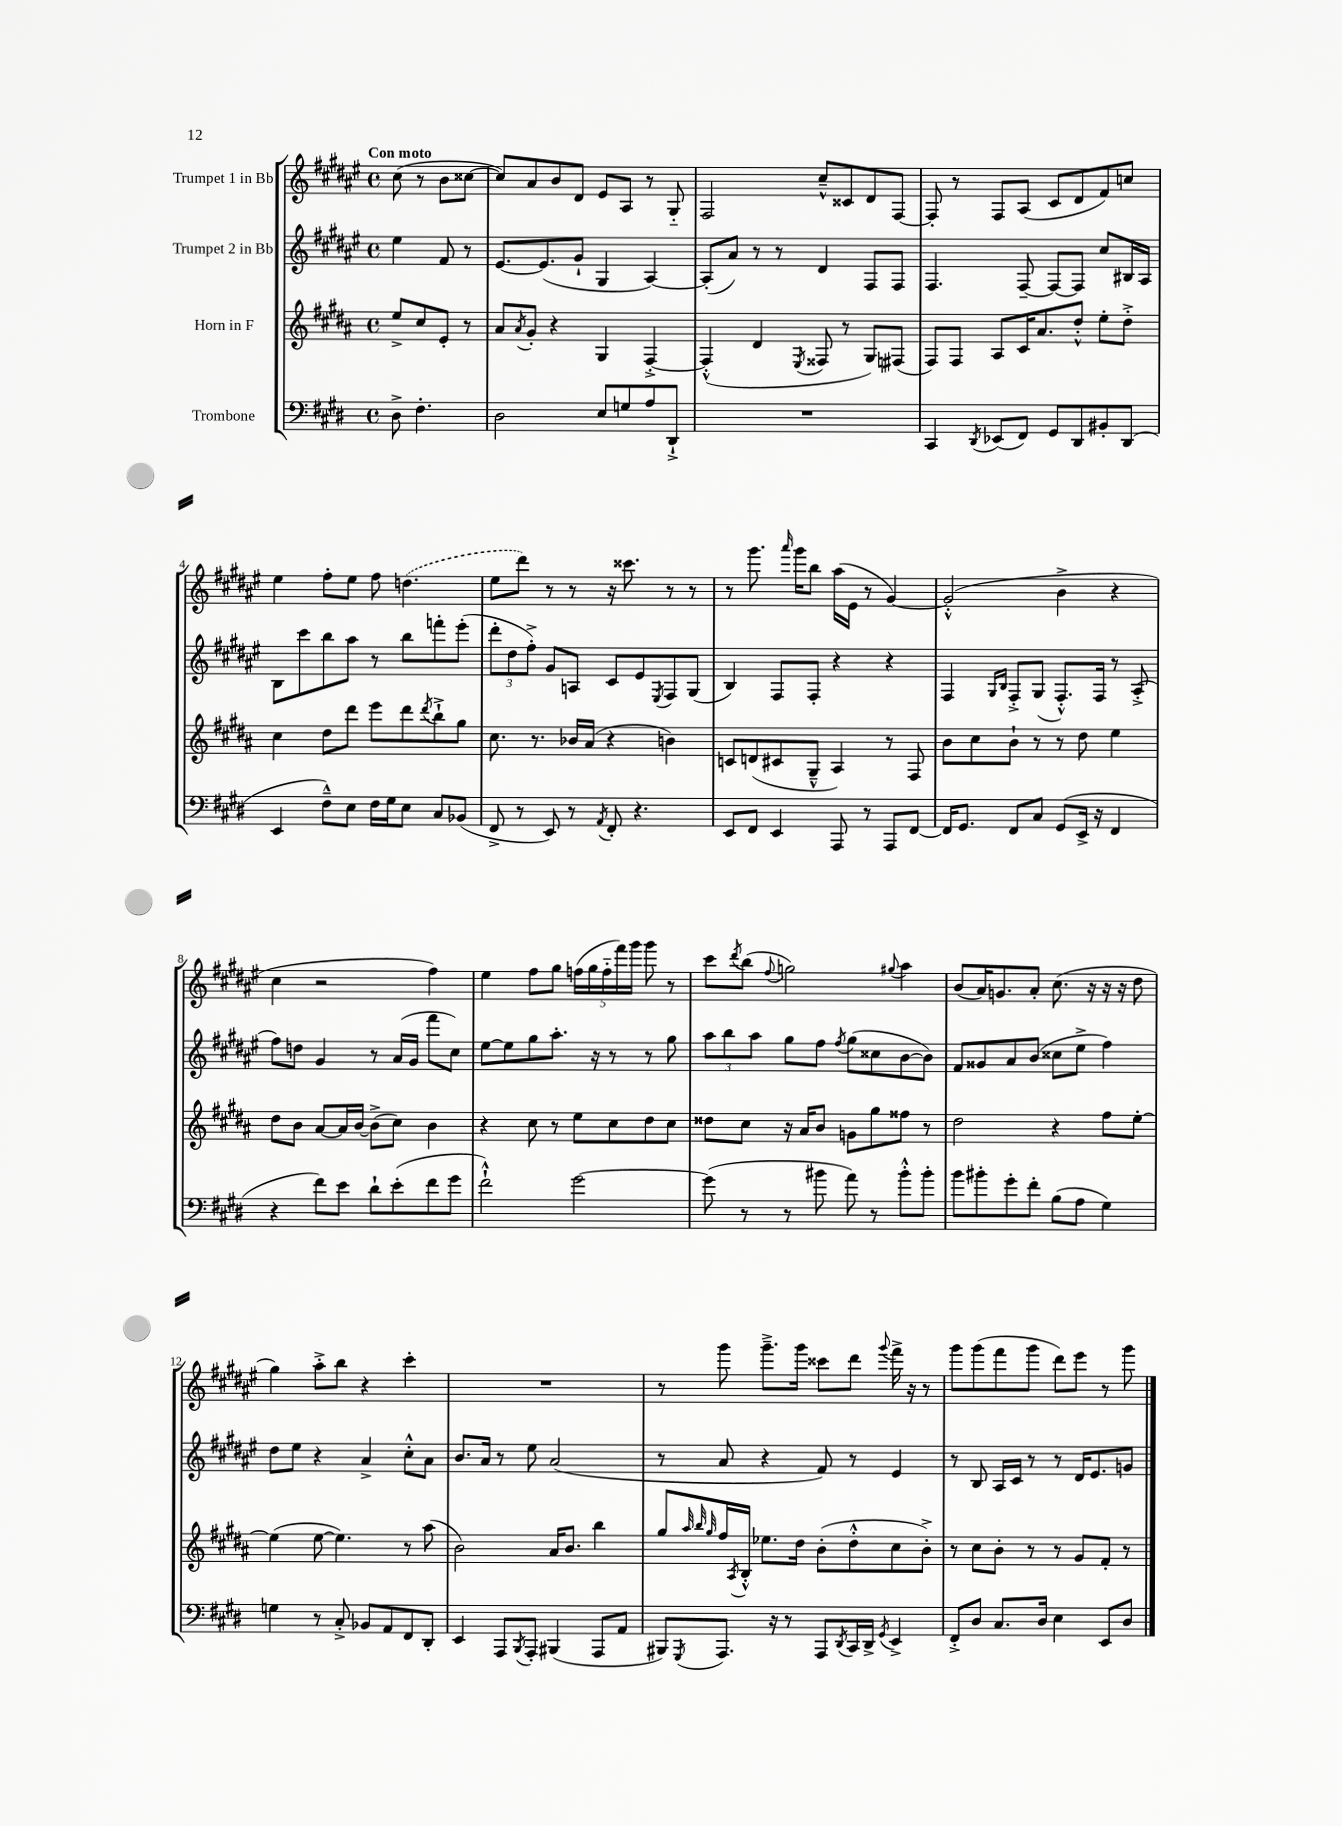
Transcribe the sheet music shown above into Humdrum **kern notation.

**kern	**kern	**kern	**kern
*part4	*part3	*part2	*part1
*staff4	*staff3	*staff2	*staff1
*I"Trombone	*I"Horn in F	*I"Trumpet 2 in Bb	*I"Trumpet 1 in Bb
*clefF4	*clefG2	*clefG2	*clefG2
*k[f#c#g#d#]	*k[f#c#g#d#a#]	*k[f#c#g#d#a#e#]	*k[f#c#g#d#a#e#]
*M4/4	*M4/4	*M4/4	*M4/4
*met(c)	*met(c)	*met(c)	*met(c)
=	=	=	=
!	!	!	!LO:TX:a:B:t=Con moto
8D#^\	8ee^/L	4ee#\	(8cc#\
4.F#'\	8cc#/	.	8r
.	8e'/J	8f#/	8b\L
.	8r	8r	[8cc##X\J
=1	=1	=1	=1
2D#\	8a#/L	[8.e#/L	8cc##/L])
.	8qa#/	.	.
.	8g#'/J	.	8a#/
.	.	(8.e#/]	.
.	4r	.	8b/
.	.	8g#`/J	8d#/J
8E/L	4G#/	4G#/	8e#/L
8Gn/	.	.	8A#/J
8A/	[4F#'^/	[4A#/)	8r
8DD#`^/J	.	.	8G#/
=2	=2	=2	=2
1r	(4F#'^^/]	(8A#'/L]	2F#/
.	.	8a#/J)	.
.	4d#/	8r	.
.	.	8r	.
.	8qE/	.	.
.	8F##X/	4d#/	8cc#~^^/L
.	8r	.	8c##X/
.	8G#/L)	8F#/L	8d#/
.	(8F#X/J	8F#/J	[8F#/J
=3	=3	=3	=3
4CC#/	8F#/L)	4.F#/	8F#'/]
.	8F#/J	.	8r
8qDD#/	.	.	.
(8EE-X/L	8A#/L	.	8F#/L
8FF#/J)	16c#/K	[8F#~/	(8A#/J
.	8.a#/	.	.
8GG#/L	.	8F#/L_	8c#/L
8DD#/	8dd#'^^/J	8F#/J]	8d#/
8BB#X'/	8ee'\L	8cc#/L	8f#/)
(8DD#/J	8dd#'^\J	16B#X/L	8ccn/J
.	.	16A#/JJ	.
!!LO:LB:g=z
=4	=4	=4	=4
4EE/	4cc#\	8B\L	4ee#\
.	.	8ccc#\	.
8F#~^^\L)	8dd#\L	8bb\	8ff#'\L
8E\J	8ddd#\J	8aa#\J	8ee#\J
16F#\LL	8eee\L	8r	8ff#\
16G#\J	.	.	.
8E\J	8ddd#\	8bb\L	(4.ddn\
.	8qddd#/	.	.
8C#/L	8bb`^\	8fffn'\	.
(8BB-X/J	8gg#\J	(8eee#'\J	.
=5	=5	=5	=5
8FF#^/	8.cc#\	12ddd#'\L	8ee#\L
.	.	12dd#\	.
8r	.	.	8ddd#\J)
.	.	12ff#'^\J)	.
.	8.r	.	.
8EE/)	.	8g#/L	8r
8r	16b-X/LL	8An/J	8r
.	(16a#/JJ	.	.
8qAA/	.	.	.
8FF#'/	4r	8c#/L	16r
.	.	.	8.ccc##X\
4.r	.	8e#/	.
.	.	8qE#/	.
.	4bn\)	8F#/	8r
.	.	(8G#/J	8r
=6	=6	=6	=6
8EE/L	8cn/L	4B/)	8r
8FF#/J	(8dn/	.	8.ggg#\
4EE/	8c#X/	8F#/L	.
.	.	.	16qqaaa#/
.	.	.	16ggg#\KL
.	8G#~^^/J	8F#'/J	8bb\J
8AAA/	4A#/)	4r	(16aa#\LL
.	.	.	16e#\JJ
8r	.	.	8r
8AAA/L	8r	4r	[4g#/)
[8FF#/J	8F#/	.	.
=7	=7	=7	=7
16FF#/KL]	8b\L	4F#/	(2g#'^^/]
8.GG#/J	.	.	.
.	8cc#\	.	.
.	.	16qqG#/LL	.
.	.	16qqB/JJ	.
8FF#/L	8b`\J	8F#'^/L	.
8C#/J	8r	(8G#/J	.
(8GG#/L	8r	8.F#'^^/L)	4b^\
16EE^/Jk	8dd#\	.	.
16r	.	16F#/Jk	.
4FF#/	4ee\	8r	4r
.	.	(8A#'^/	.
!!LO:LB:g=z
=8	=8	=8	=8
4r	8dd#\L	8ff#\L)	4cc#\
.	8b\J	8ddn\J	.
8f#\L)	[8a#/L	4g#/	2r
8e\J	16a#/L]	.	.
.	[16b/JJ	.	.
8d#`\L	(8b^\L]	8r	.
(8e'\	8cc#\J)	(16a#/LL	.
.	.	16g#/JJ	.
8f#\	4b\	8fff#\L	4ff#\)
8g#\J	.	8cc#\J)	.
=9	=9	=9	=9
2f#`^^\)	4r	[8ee#\L	4ee#\
.	.	8ee#\]	.
.	8cc#\	8gg#\	8ff#\L
.	8r	8.aa#'\J	8gg#\J
[2g#\	8ee\L	.	(20ffn\LL
.	.	.	20gg#\
.	.	16r	.
.	.	.	20ff\
.	8cc#\	8r	.
.	.	.	20fff#\)
.	.	.	20ggg#\JJ
.	8dd#\	8r	8ggg#\
.	8cc#\J	8gg#\	8r
=10	=10	=10	=10
(8g#\]	8dd##X\L	12aa#\L	8ccc#\L
.	.	12bb\	.
.	.	.	8qddd#/
8r	8cc#\J	.	(8bb\J
.	.	12aa#\J	.
.	.	.	8qqff#/
8r	16r	8gg#\L	2ggn\)
.	16a#/KL	.	.
8b#X\	8b/J	8ff#\J	.
.	.	8qff#/	.
8a\)	8gn\L	(8gg#\L	.
8r	8gg#\	8cc##X\	.
.	.	.	8qqgg#X/
8b#'^^\L	8ff##X\J	[8b\	4aa#\
8b#'\J	8r	8b\J])	.
=11	=11	=11	=11
8b\L	2dd#\	8f#/L	(8b/L
8b#X'\	.	8g##X/	16a#/K)
.	.	.	8.gn/
8g#'\	.	8a#/	.
8f#'\J	.	(8b/J	8a#'/J
(8B\L	4r	8cc##X\L	(8.cc#\
8A\J	.	8ee#^\J	.
.	.	.	16r
4G#\)	8ff#\L	4ff#\)	16r
.	.	.	16r
.	[8ee'\J	.	8dd#\
!!LO:LB:g=z
=12	=12	=12	=12
4Gn\	(4ee\]	8dd#\L	4gg#\)
.	.	8ee#\J	.
8r	[8ee\	4r	8aa#'^\L
8C#'^/	4.ee\])	.	8bb\J
8BB-X/L	.	4a#^/	4r
8AA/	.	.	.
8FF#/	8r	8cc#'^^\L	4ccc#'\
8DD#'/J	(8aa#\	8a#\J	.
=13	=13	=13	=13
4EE/	2b\)	8.b/L	1r
.	.	16a#/Jk	.
8AAA/L	.	8r	.
8qBBB/	.	.	.
8AAA'/J	.	8ee#\	.
(4BBB#X/	16a#/KL	(2a#/	.
.	8.b/J	.	.
8AAA/L	4bb\	.	.
8AA/J	.	.	.
=14	=14	=14	=14
8BBB#X/L)	8gg#/L	8r	8r
.	32qqaa#/	.	.
.	32qqbb/	.	.
8qGGG#/	32qqgg#/	.	.
8.AAA/J	16ff#/L	8a#/	8ggg#\
.	8qA#/	.	.
.	16B'^^/JJ	.	.
.	8.ee-X\L	4r	8.ggg#~^\L
16r	.	.	.
8r	.	.	.
.	16dd#\Jk	.	16ggg#\Jk
8AAA/L	(8b'\L	8f#/)	8ccc##X\L
8qDD#/	.	.	.
16CC#/L	8dd#'^^\	8r	8ddd#\J
16DD#^/JJ	.	.	.
8qGG#/	.	.	8qqggg#/
4EE^/	8cc#\	4e#/	16fff#^\
.	.	.	16r
.	8b'^\J)	.	8r
=15	=15	=15	=15
8FF#'^/L	8r	8r	8ggg#\L
8D#/J	8cc#\L	8B/	(8ggg#\
8.C#/L	8b'\J	16A#/LL	8fff#\
.	.	16c#/JJ	.
.	8r	8r	8ggg#\J
16D#/Jk	.	.	.
4E\	8r	8r	8ddd#\L)
.	8g#/L	16d#/KL	8eee#\J
.	.	8.e#/	.
8EE/L	8f#'/J	.	8r
8D#/J	8r	8gn/J	8ggg#\
==	==	==	==
*-	*-	*-	*-
